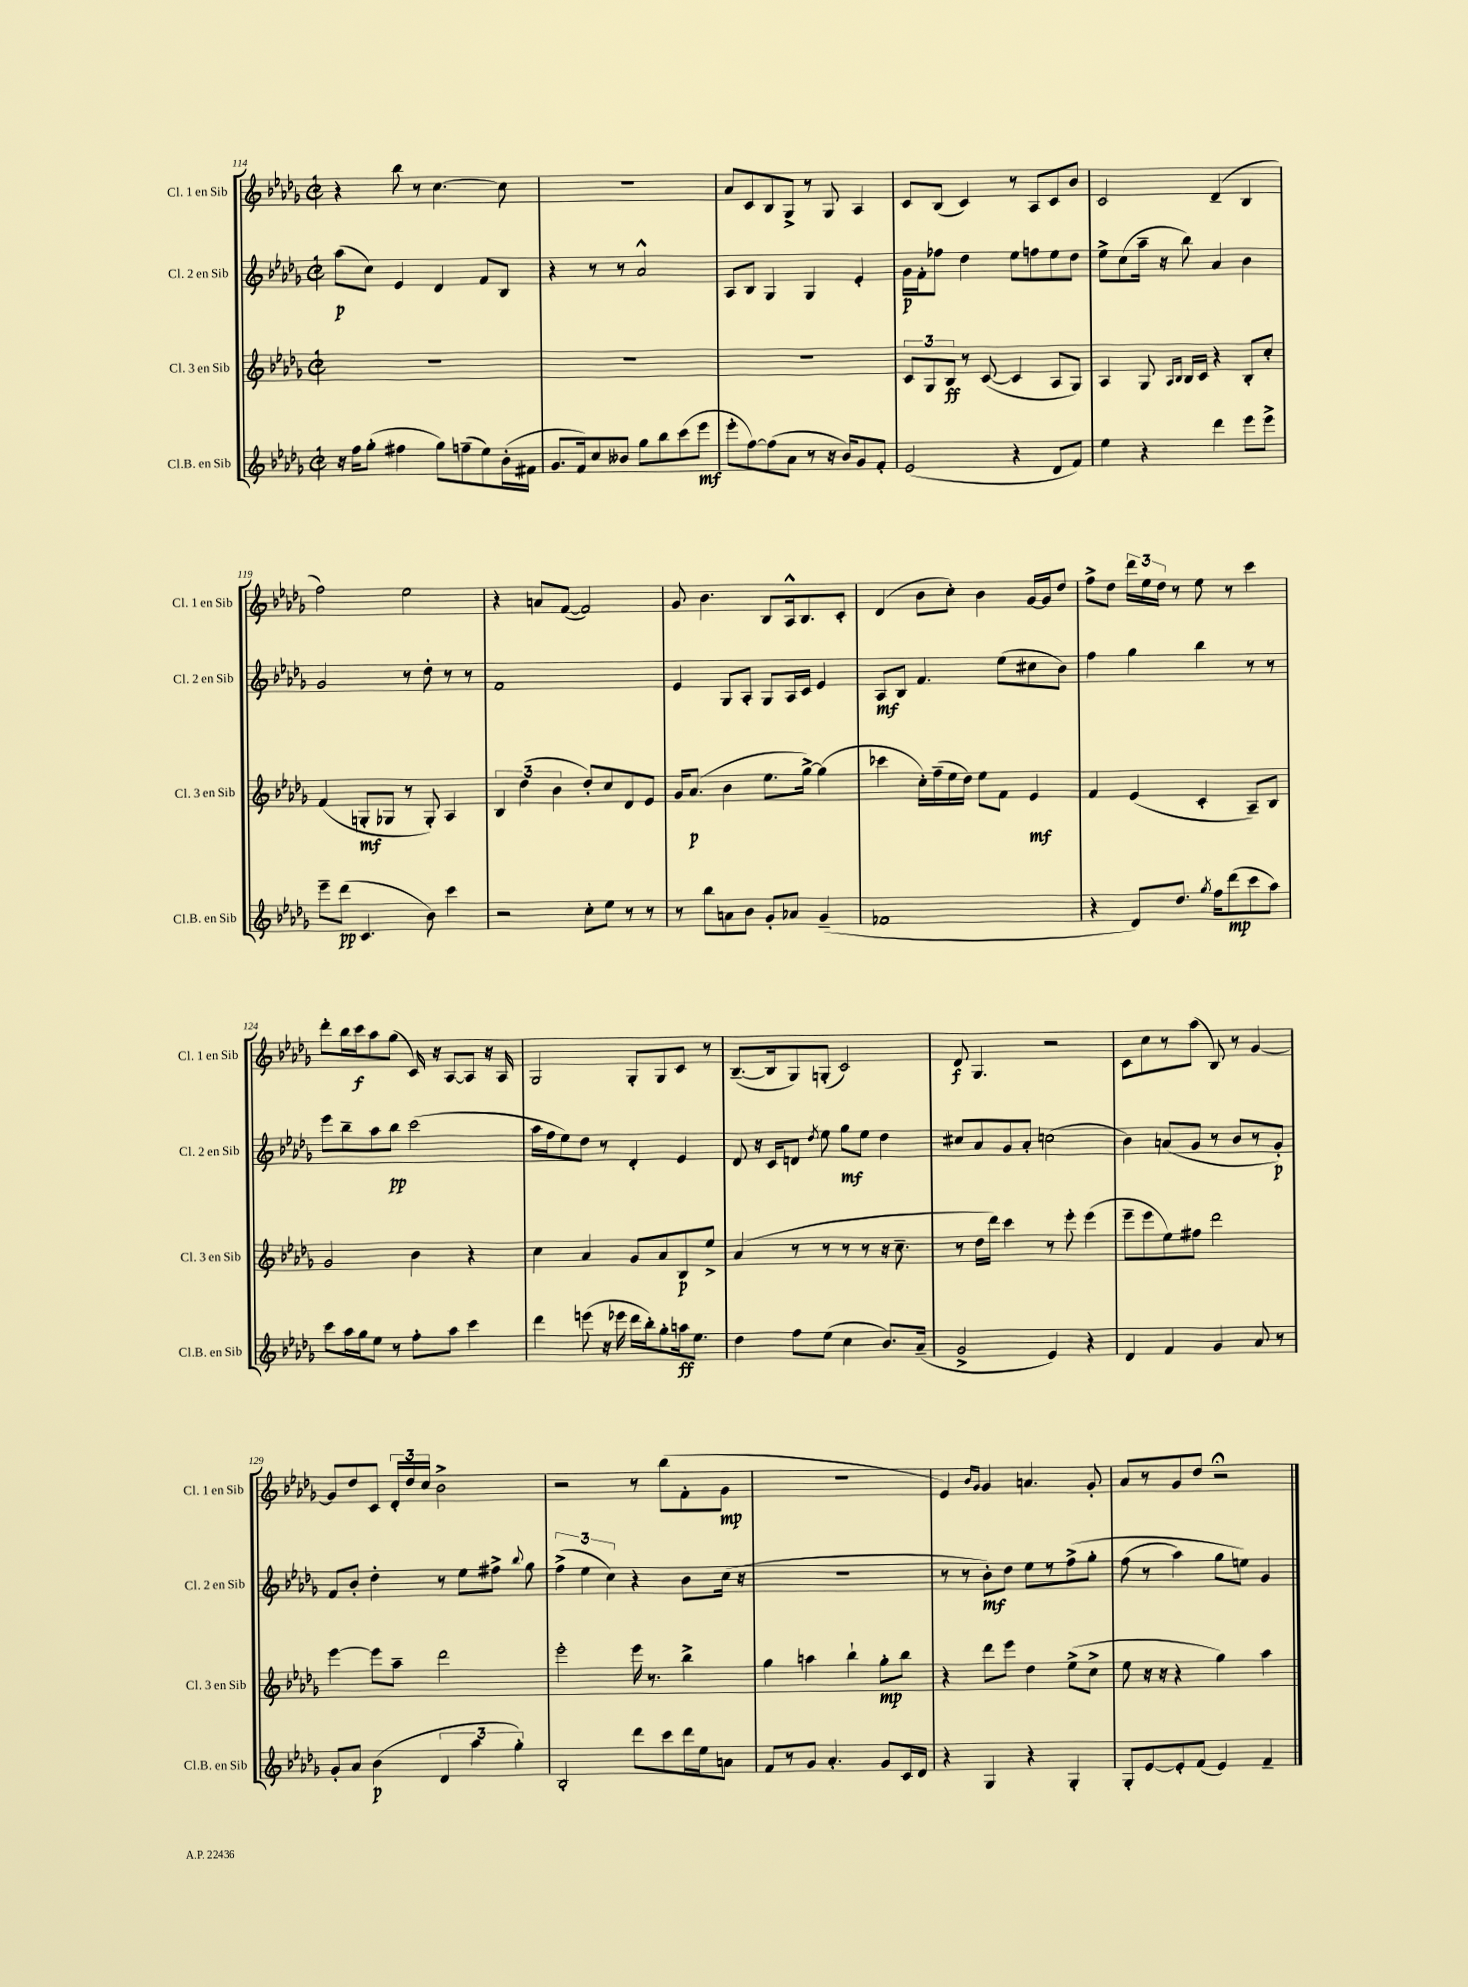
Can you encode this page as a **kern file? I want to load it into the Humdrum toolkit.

**kern	**dynam	**kern	**dynam	**kern	**dynam	**kern	**dynam
*part4	*part4	*part3	*part3	*part2	*part2	*part1	*part1
*staff4	*staff4	*staff3	*staff3	*staff2	*staff2	*staff1	*staff1
*I"Cl.B. en Sib	*	*I"Cl. 3 en Sib	*	*I"Cl. 2 en Sib	*	*I"Cl. 1 en Sib	*
*I'Cl.B. en Sib	*	*I'Cl. 3 en Sib	*	*I'Cl. 2 en Sib	*	*I'Cl. 1 en Sib	*
*clefG2	*	*clefG2	*	*clefG2	*	*clefG2	*
*k[b-e-a-d-g-]	*	*k[b-e-a-d-g-]	*	*k[b-e-a-d-g-]	*	*k[b-e-a-d-g-]	*
*M2/2	*	*M2/2	*	*M2/2	*	*M2/2	*
*met(c|)	*	*met(c|)	*	*met(c|)	*	*met(c|)	*
=114	=114	=114	=114	=114	=114	=114	=114
16r	.	1r	.	(8aa-\L	p	4r	.
16ff\KL	.	.	.	.	.	.	.
(8gg-'\J	.	.	.	8cc\J)	.	.	.
4ff#X\	.	.	.	4e-/	.	8bb-\	.
.	.	.	.	.	.	8r	.
8gg-\L)	.	.	.	4d-/	.	[4.cc\	.
(8ffn~\	.	.	.	.	.	.	.
8ee-\)	.	.	.	8f/L	.	.	.
(16b-'\L	.	.	.	8B-/J	.	8cc\]	.
16f#X\JJ	.	.	.	.	.	.	.
=115	=115	=115	=115	=115	=115	=115	=115
8.g-/L	.	1r	.	4r	.	1r	.
16f/k)	.	.	.	.	.	.	.
8cc/	.	.	.	8r	.	.	.
8b--X/J	.	.	.	8r	.	.	.
8gg-\L	.	.	.	2a-^^/	.	.	.
8bb-\	.	.	.	.	.	.	.
(8ccc\	.	.	.	.	.	.	.
8eee-\J	mf	.	.	.	.	.	.
=116	=116	=116	=116	=116	=116	=116	=116
8eee-'\L	.	1r	.	8A-/L	.	8a-/L	.
[8ff\)	.	.	.	8B-/J	.	8c/	.
(8ff\]	.	.	.	4G-/	.	8B-/	.
8a-\J	.	.	.	.	.	8G-^/J	.
8r	.	.	.	4G-/	.	8r	.
16r	.	.	.	.	.	8G-/	.
16b-/KL)	.	.	.	.	.	.	.
8g-/	.	.	.	4e-'/	.	4A-/	.
8f'/J	.	.	.	.	.	.	.
=117	=117	=117	=117	=117	=117	=117	=117
(2e-/	.	12c/L	.	16g-\LL	p	8c/L	.
.	.	.	.	16f'\J	.	.	.
.	.	12G-/	.	.	.	.	.
.	.	.	.	8ff-X\J	.	(8B-/J	.
.	.	12B-/J	ff	.	.	.	.
.	.	8r	.	4dd-\	.	4c/)	.
.	.	([8c/	.	.	.	.	.
4r	.	4c/]	.	8ee-\L	.	8r	.
.	.	.	.	8ffn\	.	8A-/L	.
8d-/L	.	8A-/L	.	8ee-\	.	8c/	.
8f/J)	.	8G-/J)	.	8dd-\J	.	8b-/J	.
=118	=118	=118	=118	=118	=118	=118	=118
4ee-\	.	4A-/	.	8ee-^\L	.	2c/	.
.	.	.	.	(8cc\	.	.	.
4r	.	8G-/	.	16aa-~\Jk	.	.	.
.	.	.	.	16r	.	.	.
.	.	16qqA-/LL	.	.	.	.	.
.	.	16qqB-/JJ	.	.	.	.	.
.	.	16B-/LL	.	8bb-\)	.	.	.
.	.	16c/JJ	.	.	.	.	.
4ddd-\	.	4r	.	4a-/	.	(4d-~/	.
8eee-\L	.	8B-'/L	.	4b-\	.	4B-/	.
8eee-^\J	.	8cc'/J	.	.	.	.	.
!!LO:LB:g=z
=119	=119	=119	=119	=119	=119	=119	=119
8eee-~\L	.	(4f/	.	2g-/	.	2ff\)	.
(8ddd-\J	pp	.	.	.	.	.	.
4.c/	.	8Gn'/L	mf	.	.	.	.
.	.	8G-X/J	.	.	.	.	.
.	.	8r	.	8r	.	2ee-\	.
8b-\)	.	8G-'/)	.	8dd-'\	.	.	.
4ccc\	.	4A-/	.	8r	.	.	.
.	.	.	.	8r	.	.	.
=120	=120	=120	=120	=120	=120	=120	=120
2r	.	6B-/	.	1f	.	4r	.
.	.	(6dd-\	.	.	.	.	.
.	.	.	.	.	.	8an/L	.
.	.	6b-\	.	.	.	.	.
.	.	.	.	.	.	([8f/J	.
8cc'\L	.	8dd-'/L)	.	.	.	2f/])	.
8ee-\J	.	8cc/	.	.	.	.	.
8r	.	8d-/	.	.	.	.	.
8r	.	8e-/J	.	.	.	.	.
=121	=121	=121	=121	=121	=121	=121	=121
8r	.	16g-/KL	.	4e-/	.	8g-/	.
.	.	(8.a-/J	p	.	.	.	.
8bb-\L	.	.	.	.	.	4.b-\	.
8an\	.	4b-\	.	8G-/L	.	.	.
8b-\J	.	.	.	8A-'/J	.	.	.
8g-'/L	.	8.ee-\L	.	8G-/L	.	8B-/L	.
8a-X/J	.	.	.	16A-/L	.	16A-^^/k	.
.	.	[16gg-^\Jk)	.	16c/JJ	.	8.B-/	.
(4g-~/	.	(4gg-\]	.	4e-/	.	.	.
.	.	.	.	.	.	8c'/J	.
=122	=122	=122	=122	=122	=122	=122	=122
1f-X	.	4ccc-X\	.	8A-/L	mf	(4d-/	.
.	.	.	.	8B-/J	.	.	.
.	.	16cc'\LL)	.	4.f/	.	8b-\L	.
.	.	(16ff~\	.	.	.	.	.
.	.	16ee-\	.	.	.	8cc'\J)	.
.	.	16dd-\JJ)	.	.	.	.	.
.	.	8ee-\L	.	.	.	4b-\	.
.	.	8f\J	.	(8ee-\L	.	.	.
.	.	4e-/	mf	8cc#X\	.	[16g-/LL	.
.	.	.	.	.	.	16g-/J]	.
.	.	.	.	8b-\J)	.	8dd-/J	.
=123	=123	=123	=123	=123	=123	=123	=123
4r	.	4f/	.	4ff\	.	8ff^\L	.
.	.	.	.	.	.	8dd-\J	.
8d-/L)	.	(4e-/	.	4gg-\	.	24ddd-\LL	.
.	.	.	.	.	.	24ee-\	.
.	.	.	.	.	.	24dd-\JJ	.
8.dd-/J	.	.	.	.	.	8r	.
.	.	4c'/	.	4bb-\	.	8ee-\	.
8qgg-/	.	.	.	.	.	.	.
16ff\KL	.	.	.	.	.	.	.
(8ddd-\	mp	.	.	.	.	8r	.
8ccc\	.	8A-~/L)	.	8r	.	4ccc\	.
8aa-\J)	.	8B-/J	.	8r	.	.	.
!!LO:LB:g=z
=124	=124	=124	=124	=124	=124	=124	=124
8ccc\L	.	2g-/	.	8eee-\L	.	8ddd-'\L	.
16aa-\L	.	.	.	8bb-~\	.	16bb-\L	.
16gg-\J	.	.	.	.	.	16ccc\J	f
8ee-\J	.	.	.	8aa-\	.	8aa-\	.
8r	.	.	.	8bb-\J	pp	(8gg-\J	.
8ff'\L	.	4b-\	.	(2ccc\	.	16c/)	.
.	.	.	.	.	.	16r	.
8aa-\J	.	.	.	.	.	[8A-/L	.
4ccc\	.	4r	.	.	.	8A-/J]	.
.	.	.	.	.	.	16r	.
.	.	.	.	.	.	16A-/	.
=125	=125	=125	=125	=125	=125	=125	=125
4ddd-\	.	4cc\	.	16aa-\LL	.	2G-/	.
.	.	.	.	16ff\J	.	.	.
.	.	.	.	8ee-\)	.	.	.
(8eeen\	.	4a-/	.	8dd-\J	.	.	.
16r	.	.	.	8r	.	.	.
16eee-X\	.	.	.	.	.	.	.
16ddd-\LL	.	8g-/L	.	4d-'/	.	8G-'/L	.
16bb-'\J)	.	.	.	.	.	.	.
8gg-'\	.	8a-/	.	.	.	8G-/	.
16aan\k	ff	8B-/	p	4e-/	.	8c/J	.
8.ee-\J	.	.	.	.	.	.	.
.	.	8ee-^/J	.	.	.	8r	.
=126	=126	=126	=126	=126	=126	=126	=126
4dd-\	.	(4a-/	.	8d-/	.	([8.B-~/L	.
.	.	.	.	16r	.	.	.
.	.	.	.	16c/KL	.	16B-/k]	.
8ff\L	.	8r	.	8dn/J	.	8G-/)	.
.	.	.	.	8qdd-/	.	.	.
(8ee-\J	.	8r	.	8ee-\	.	(8Gn'/J	.
4cc\	.	8r	.	8gg-\L	mf	2c/)	.
.	.	8r	.	8ee-\J	.	.	.
8.b-/L)	.	16r	.	4dd-\	.	.	.
.	.	8.cc~\	.	.	.	.	.
(16a-~/Jk	.	.	.	.	.	.	.
=127	=127	=127	=127	=127	=127	=127	=127
2g-^/	.	8r	.	8cc#X/L	.	8d-/	f
.	.	16dd-\LL	.	8a-/	.	4.G-/	.
.	.	16ddd-\JJ)	.	.	.	.	.
.	.	4ccc\	.	8g-/	.	.	.
.	.	.	.	8a-'/J	.	.	.
4e-/)	.	8r	.	(2ccn\	.	2r	.
.	.	8eee-'\	.	.	.	.	.
4r	.	(4eee-\	.	.	.	.	.
=128	=128	=128	=128	=128	=128	=128	=128
4d-/	.	8eee-~\L	.	4b-\)	.	8c\L	.
.	.	8eee-\	.	.	.	8cc\	.
4f/	.	8ee-\)	.	(8an/L	.	8r	.
.	.	8ff#X\J	.	8g-/J	.	(8aa-\J	.
4g-/	.	2ddd-\	.	8r	.	8B-/)	.
.	.	.	.	8b-/L	.	8r	.
8a-/	.	.	.	8r	.	[4g-/	.
8r	.	.	.	8g-'/J)	p	.	.
!!LO:LB:g=z
=129	=129	=129	=129	=129	=129	=129	=129
8g-'/L	.	[4eee-\	.	8f/L	.	8g-/L]	.
8a-/J	.	.	.	8b-'/J	.	8dd-/	.
(4b-\	p	8eee-\L]	.	4dd-'\	.	8c/J	.
.	.	8aa-~\J	.	.	.	24d-'/LL	.
.	.	.	.	.	.	24dd-/	.
.	.	.	.	.	.	24cc/JJ	.
6d-/	.	2ddd-\	.	8r	.	2b-^\	.
.	.	.	.	8ee-\L	.	.	.
6aa-\	.	.	.	.	.	.	.
.	.	.	.	8ff#X^\J	.	.	.
6gg-'\)	.	.	.	.	.	.	.
.	.	.	.	8qqbb-/	.	.	.
.	.	.	.	8gg-\	.	.	.
=130	=130	=130	=130	=130	=130	=130	=130
2B-'/	.	2eee-'\	.	(6ff^\	.	2r	.
.	.	.	.	6ee-\	.	.	.
.	.	.	.	6cc\)	.	.	.
8ddd-\L	.	16eee-\	.	4r	.	8r	.
.	.	8.r	.	.	.	.	.
8ccc\	.	.	.	.	.	(8bb-\L	.
16ddd-\L	.	4bb-^\	.	8b-\L	.	8f'\	.
16ee-\J	.	.	.	.	.	.	.
8an\J	.	.	.	(16cc\Jk	.	8g-\J	mp
.	.	.	.	16r	.	.	.
=131	=131	=131	=131	=131	=131	=131	=131
8f/L	.	4gg-\	.	1r	.	1r	.
8r	.	.	.	.	.	.	.
8g-/J	.	4aan\	.	.	.	.	.
4.a-'/	.	.	.	.	.	.	.
.	.	4bb-`\	.	.	.	.	.
8g-/L	.	8gg-'\L	mp	.	.	.	.
16c/L	.	8bb-\J	.	.	.	.	.
16d-/JJ	.	.	.	.	.	.	.
=132	=132	=132	=132	=132	=132	=132	=132
4r	.	4r	.	8r	.	4e-/)	.
.	.	.	.	8r	.	.	.
.	.	.	.	.	.	16qqb-/LL	.
.	.	.	.	.	.	16qqg-/JJ	.
4G-/	.	8ddd-\L	.	8b-'\L)	mf	4g-/	.
.	.	8eee-\J	.	8dd-\J	.	.	.
4r	.	4dd-\	.	8ee-\L	.	4.an/	.
.	.	.	.	8r	.	.	.
4G-'/	.	(8ee-^\L	.	(8ff^\	.	.	.
.	.	8cc^\J	.	8gg-'\J	.	8g-'/	.
=133	=133	=133	=133	=133	=133	=133	=133
8G-'/L	.	8ee-\	.	(8ff\	.	8a-/L	.
[8e-/	.	16r	.	8r	.	8r	.
.	.	16r	.	.	.	.	.
8e-'/]	.	4r	.	4aa-\)	.	8g-/	.
(8f/J	.	.	.	.	.	8dd-/J	.
4e-/)	.	4gg-\)	.	8gg-\L	.	2r;<	.
.	.	.	.	8een\J)	.	.	.
4f~/	.	4aa-\	.	4g-/	.	.	.
==	==	==	==	==	==	==	==
*-	*-	*-	*-	*-	*-	*-	*-
